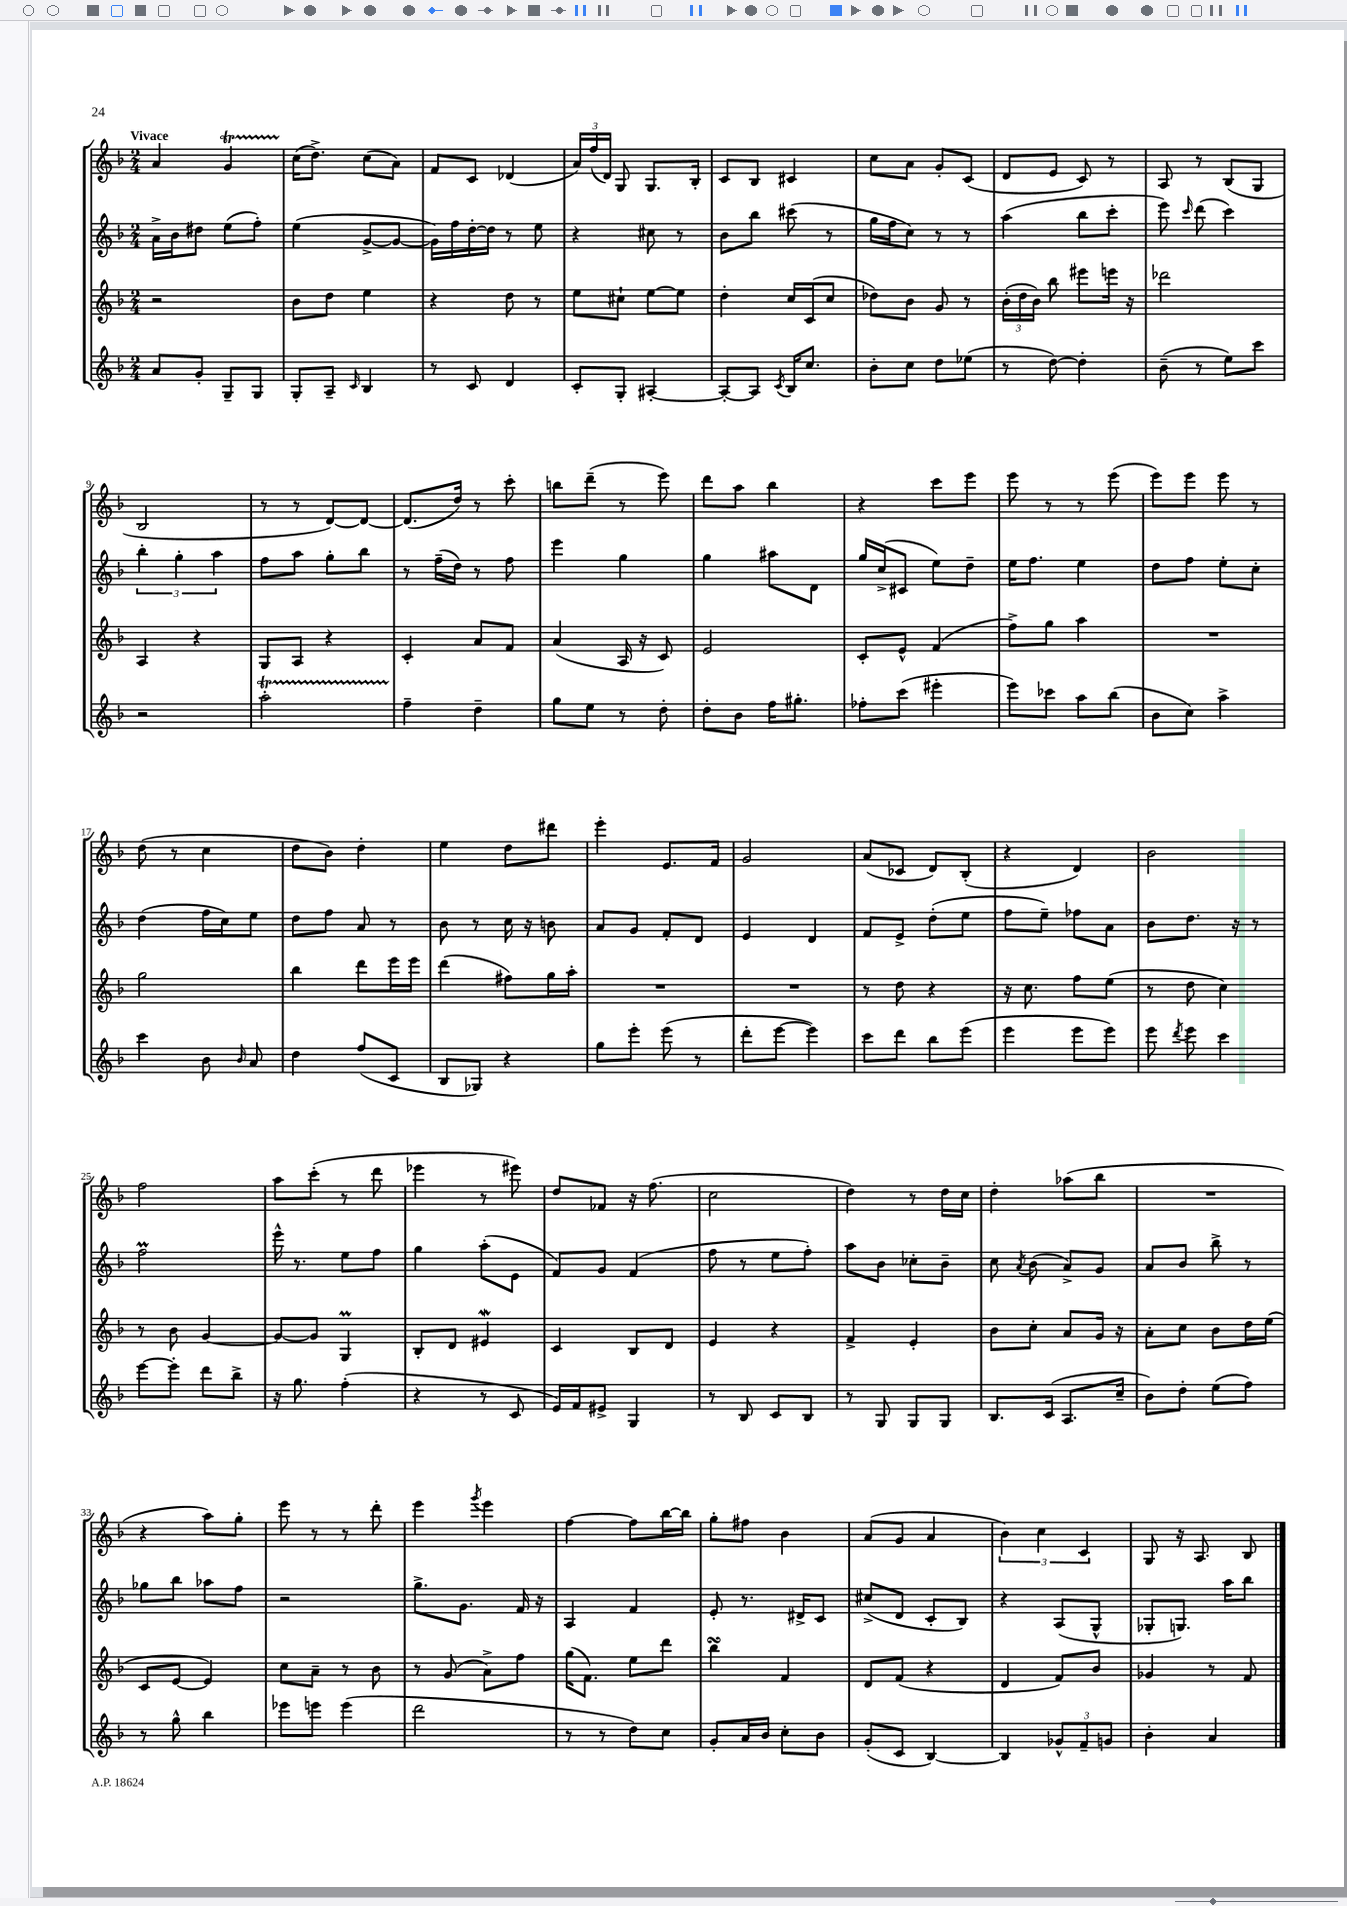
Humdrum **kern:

**kern	**kern	**kern	**kern
*staff4	*staff3	*staff2	*staff1
*clefG2	*clefG2	*clefG2	*clefG2
*k[b-]	*k[b-]	*k[b-]	*k[b-]
*M2/4	*M2/4	*M2/4	*M2/4
8a	2r	16a^	4a
.	.	16b-	.
8g'	.	8dd#	.
8G~	.	(8ee	4g
8G	.	8ff')	.
=	=	=	=
8G'	8b-	(4ee	(16cc
.	.	.	8.dd^)
8A~	8dd	.	.
16qqc	.	.	.
4B-	4ee	[8g^	(8cc
.	.	8g_	8a)
=	=	=	=
8r	4r	16g])	8f
.	.	16ff	.
8c	.	[16dd'	8c
.	.	16dd]	.
4d	8dd	8r	(4d-
.	8r	8ee	.
=	=	=	=
8c'	8ee	4r	24a)
.	.	.	(24ff
.	.	.	24d)
8G'	8cc#`	.	8G
[4A#'	[8ee	8cc#	8.G
.	8ee]	8r	.
.	.	.	16B-'
=	=	=	=
8A#'_	4dd'	8b-	8c
8A#]	.	8bb-	8B-
8qc	.	.	.
16B-	16cc	(8ccc#	4c#
8.cc	(16c	.	.
.	8cc	8r	.
=	=	=	=
8b-'	8dd-)	16gg	8cc
.	.	16ff	.
8cc	8b-	8cc)	8a
8dd	8g	8r	8g'
(8ee-	8r	8r	(8c
=	=	=	=
8r	(24b-'	(4aa	8d
.	24dd	.	.
.	24b-)	.	.
[8dd)	8bb-	.	8e
4dd']	8eee#	8bb-	8c)
.	16eee	8ccc'	8r
.	16r	.	.
=	=	=	=
(8b-~	2ddd-	8eee)	8A
.	.	16qqccc	.
8r	.	(8ddd	8r
8ee)	.	4ccc)	(8B-
8ccc	.	.	8G
=	=	=	=
2r	4A	6bb-'	2B-
.	.	6gg'	.
.	4r	.	.
.	.	6aa	.
=	=	=	=
2aa'	8G	8ff	8r
.	8A	8aa	8r
.	4r	8gg'	[8d)
.	.	8bb-	8d_
=	=	=	=
4ff~	4c'	8r	(8.d]
.	.	(16ff~	.
.	.	16dd)	16dd)
4dd~	8a	8r	8r
.	8f	8ff	8ccc'
=	=	=	=
8gg	(4a	4eee	8bb
8ee	.	.	(8ddd~
8r	16A	4gg	8r
.	16r	.	.
8dd'	8c)	.	8eee)
=	=	=	=
8dd'	2e	4gg	8ddd
8b-	.	.	8aa
16ff	.	8aa#	4bb-
8.gg#'	.	.	.
.	.	8d	.
=	=	=	=
8ff-'	8c'	16gg	4r
.	.	(16cc^	.
(8ccc	8e^^	8c#	.
4eee#'	(4f	8ee)	8ccc
.	.	8dd~	8eee
=	=	=	=
8eee)	8ff^)	16ee	8eee
.	.	8.ff	.
8ccc-	8gg	.	8r
8aa	4aa	4ee	8r
(8bb-	.	.	(8eee
=	=	=	=
8b-	2r	8dd	8eee)
8cc)	.	8ff	8eee
4aa^	.	8ee'	8eee
.	.	8cc'	8r
=	=	=	=
4ccc	2gg	(4dd	(8dd
.	.	.	8r
8b-	.	16ff	4cc
.	.	16cc)	.
16qqb-	.	.	.
8a	.	8ee	.
=	=	=	=
4dd	4bb-	8dd	8dd
.	.	8ff	8b-)
(8ff	8ddd	8a	4dd'
8c	16eee	8r	.
.	16eee	.	.
=	=	=	=
8B-	(4ddd	8b-	4ee
8G-)	.	8r	.
4r	8ff#)	16cc	8dd
.	.	16r	.
.	16gg	8b	8ddd#
.	16aa'	.	.
=	=	=	=
8gg	2r	8a	4eee'
8eee'	.	8g	.
(8eee	.	8f'	8.e
8r	.	8d	.
.	.	.	16f
=	=	=	=
8ddd'	2r	4e	2g
[8eee	.	.	.
4eee])	.	4d	.
=	=	=	=
8ccc	8r	8f	(8a
8ddd	8dd	8e^	8c-
8bb-	4r	(8dd'	8d)
(8eee	.	8ee	(8B-'
=	=	=	=
4eee	16r	8ff	4r
.	8.cc	.	.
.	.	8ee~)	.
8eee	8ff	8ff-	4d)
8eee)	(8ee	8a	.
=	=	=	=
8eee	8r	8b-	2b-
8qddd	.	.	.
8eee	8dd	8.dd	.
4ccc	4cc)	.	.
.	.	16r	.
.	.	8r	.
=	=	=	=
[8eee	8r	2ff	2ff
8eee']	8b-	.	.
8ddd	[4g	.	.
8bb-^	.	.	.
=	=	=	=
16r	8g_	16eee^^	8aa
8.gg	.	8.r	.
.	8g]	.	(8ccc'
(4ff'	4G	8ee	8r
.	.	8ff	8ddd
=	=	=	=
4r	8B-'	4gg	4eee-
.	8d	.	.
8r	4e#	(8aa'	8r
8c	.	8e	8eee#)
=	=	=	=
16e)	4c	8f)	8dd
16f	.	.	.
8e#^	.	8g	8f-
4G	8B-	(4f	16r
.	.	.	(8.ff
.	8d	.	.
=	=	=	=
8r	4e	8ff	2cc
8B-	.	8r	.
8c	4r	8ee	.
8B-	.	8ff')	.
=	=	=	=
8r	4f^	8aa	4dd)
8G	.	8b-	.
8G	4e'	8cc-'	8r
8G	.	8b-~	16dd
.	.	.	16cc
=	=	=	=
8.B-	8b-	8cc	4dd'
.	.	8qa	.
.	8cc'	(8b-	.
(16c	.	.	.
8.A	8a	8a^)	(8aa-
.	16g	8g	8bb-
16cc~	16r	.	.
=	=	=	=
8b-)	8a'	8a	2r
8dd'	8cc	8b-	.
(8ee	8b-	8bb-^	.
8ff)	16dd	8r	.
.	(16ee	.	.
=	=	=	=
8r	8c	8gg-	4r
8gg^^	[8e	8bb-	.
4bb-	4e])	8aa-	8aa)
.	.	8ff	8gg'
=	=	=	=
8eee-	8cc	2r	8eee
8eee	8a~	.	8r
(4eee	8r	.	8r
.	8b-	.	8ddd'
=	=	=	=
2ddd	8r	8.gg^	4eee
.	(8g	.	.
.	.	8.g	.
.	.	.	8qggg
.	8a^)	.	4eee
.	8ff	16f	.
.	.	16r	.
=	=	=	=
8r	(16gg	4A	[4ff
.	8.f)	.	.
8r	.	.	.
8dd)	8ee	4f	8ff]
8cc	8ddd	.	[16bb-
.	.	.	16bb-]
=	=	=	=
8g'	4bb-	8e'	8gg'
16a	.	8.r	8ff#
16b-	.	.	.
8cc'	4f	.	4b-
.	.	16d#^	.
8b-	.	8c	.
=	=	=	=
(8g'	8d	(8cc#^	(8a
8c	(8f	8d	8g
[4B-)	4r	8c'	4a
.	.	8B-)	.
=	=	=	=
4B-]	4d	4r	6b-)
.	.	.	6cc
12g-^^	8f)	(8A	.
12f~	.	.	6c
.	8b-	8G^^	.
12g	.	.	.
=	=	=	=
4b-'	4g-	8G-'	8G
.	.	8.G)	16r
.	.	.	8.A
4a	8r	.	.
.	.	16aa	.
.	8f	8bb-	8B-
==	==	==	==
*-	*-	*-	*-
